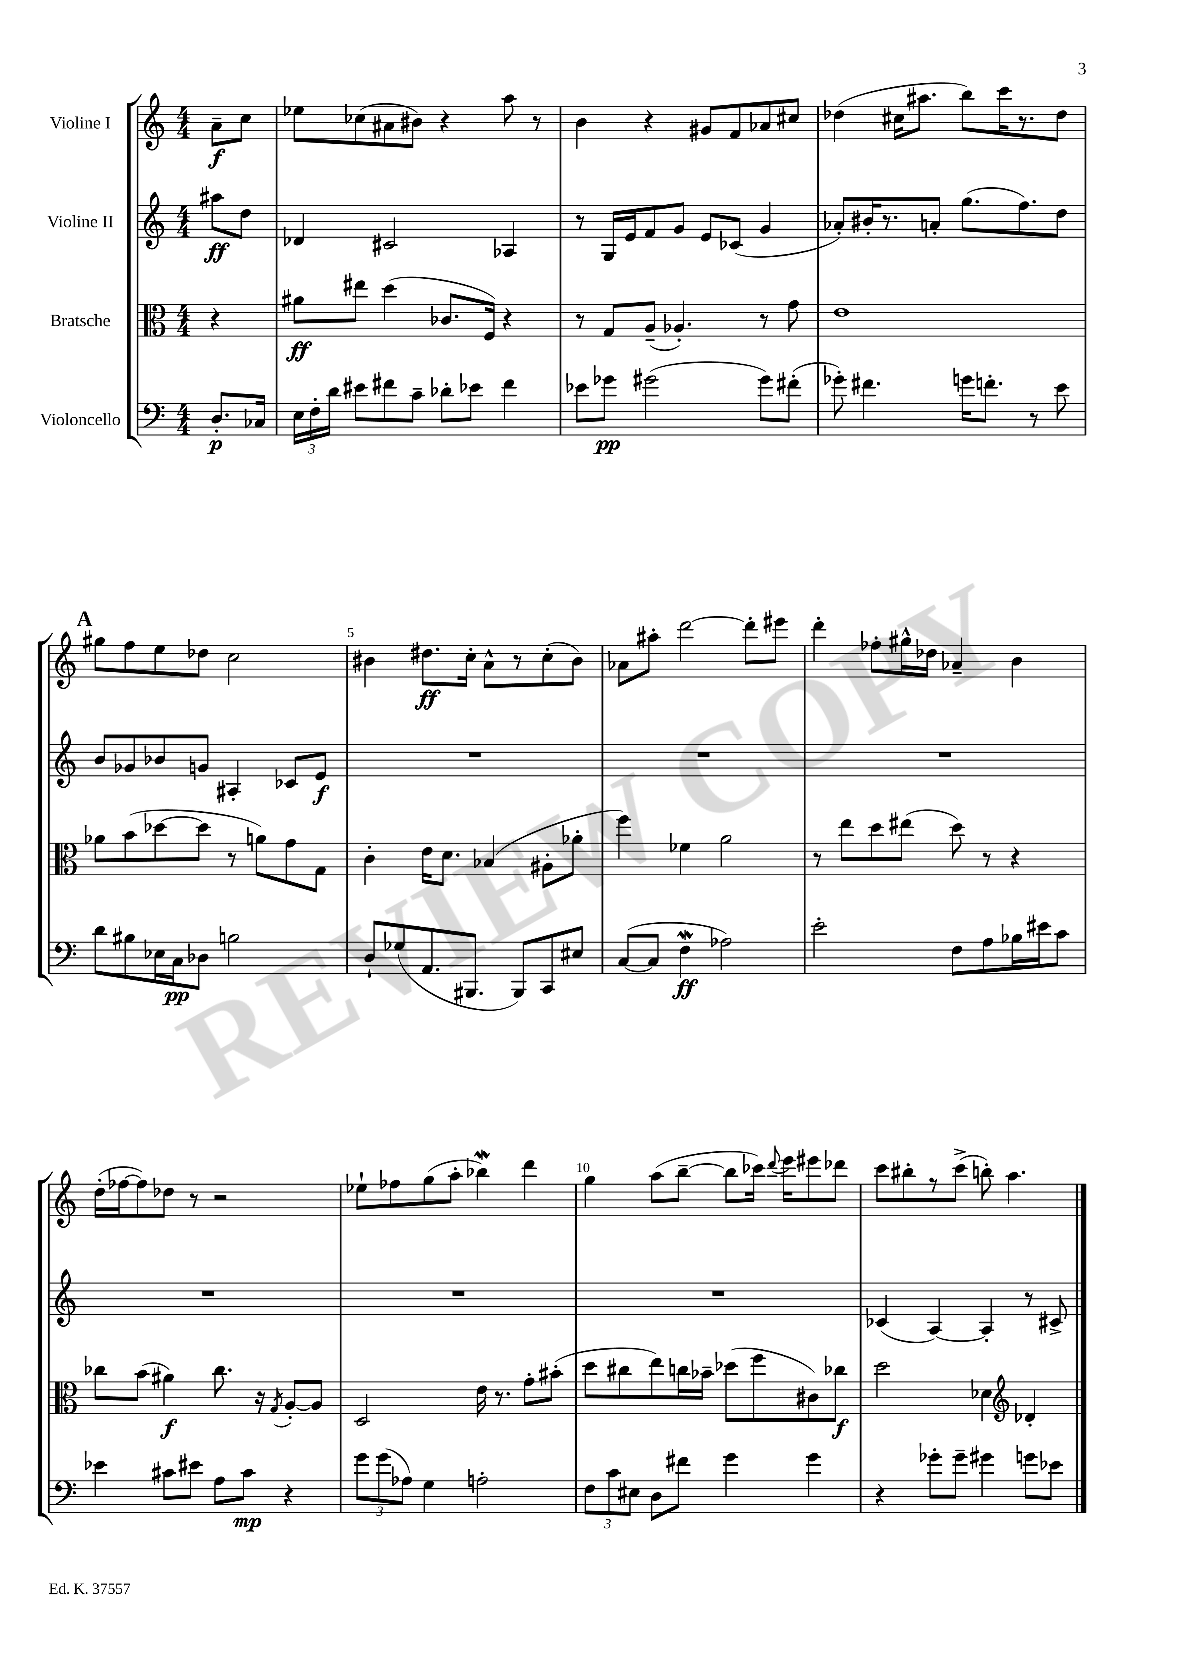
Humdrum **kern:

**kern	**dynam	**kern	**dynam	**kern	**dynam	**kern	**dynam
*part4	*part4	*part3	*part3	*part2	*part2	*part1	*part1
*staff4	*staff4	*staff3	*staff3	*staff2	*staff2	*staff1	*staff1
*I"Violoncello	*	*I"Bratsche	*	*I"Violine II	*	*I"Violine I	*
*clefF4	*	*clefC3	*	*clefG2	*	*clefG2	*
*k[]	*	*k[]	*	*k[]	*	*k[]	*
*M4/4	*	*M4/4	*	*M4/4	*	*M4/4	*
=	=	=	=	=	=	=	=
8.D'/L	p	4r	.	8aa#X\L	ff	8a~\L	f
.	.	.	.	8dd\J	.	8cc\J	.
16C-X/Jk	.	.	.	.	.	.	.
=1	=1	=1	=1	=1	=1	=1	=1
24E\LL	.	8a#X\L	ff	4d-X/	.	8ee-X\L	.
24F'\	.	.	.	.	.	.	.
24d\JJ	.	.	.	.	.	.	.
8e#X\L	.	8ee#X\J	.	.	.	(8cc-X\	.
8f#X\	.	(4dd\	.	2c#X/	.	8a#X\	.
8c~\J	.	.	.	.	.	8b#X\J)	.
8d-X'\L	.	8.c-X/L	.	.	.	4r	.
8e-X\J	.	.	.	.	.	.	.
.	.	16F/Jk)	.	.	.	.	.
4f#\	.	4r	.	4A-X/	.	8aa\	.
.	.	.	.	.	.	8r	.
=2	=2	=2	=2	=2	=2	=2	=2
8e-X\L	.	8r	.	8r	.	4b\	.
8g-X\J	pp	8G/L	.	16G/LL	.	.	.
.	.	.	.	16e/J	.	.	.
(2g#X\	.	(8A~/J	.	8f/	.	4r	.
.	.	4.A-X'/)	.	8g/J	.	.	.
.	.	.	.	8e/L	.	8g#X/L	.
.	.	.	.	(8c-X/J	.	8f/	.
8g#\L)	.	8r	.	4g/	.	8a-X/	.
(8f#X'\J	.	8g\	.	.	.	8cc#X/J	.
=3	=3	=3	=3	=3	=3	=3	=3
8g-X'\)	.	1e	.	8a-X'/L)	.	(4dd-X\	.
4.f#X\	.	.	.	16b#X'/K	.	.	.
.	.	.	.	8.r	.	.	.
.	.	.	.	.	.	16cc#X\KL	.
.	.	.	.	.	.	8.aa#X\J	.
.	.	.	.	8an'/J	.	.	.
16gn\KL	.	.	.	(8.gg\L	.	8bb\L)	.
8.fn'\J	.	.	.	.	.	.	.
.	.	.	.	.	.	16ccc\K	.
.	.	.	.	8.ff\)	.	8.r	.
8r	.	.	.	.	.	.	.
8e\	.	.	.	8dd\J	.	8dd-\J	.
!!LO:LB:g=z
!!LO:REH:place=s1:t=A
=4	=4	=4	=4	=4	=4	=4	=4
8d\L	.	8a-X\L	.	8b/L	.	8gg#X\L	.
8B#X\	.	(8b\	.	8g-X/	.	8ff\	.
16E-X\L	.	[8dd-X\	.	8b-X/	.	8ee\	.
16C\J	pp	.	.	.	.	.	.
8D-X\J	.	8dd-\J]	.	8gn/J	.	8dd-X\J	.
2Bn\	.	8r	.	4A#X'/	.	2cc\	.
.	.	8an\L)	.	.	.	.	.
.	.	8g\	.	8c-X/L	.	.	.
.	.	8G\J	.	8e/J	f	.	.
=5	=5	=5	=5	=5	=5	=5	=5
8D`/L	.	4c'\	.	1r	.	4b#X\	.
(8G-X/	.	.	.	.	.	.	.
8.AA/	.	16e\KL	.	.	.	8.dd#X\L	ff
.	.	8.d\J	.	.	.	.	.
8.BBB#X/J	.	.	.	.	.	16cc'\Jk	.
.	.	(4B-X/	.	.	.	8a^^\L	.
8BBB#/L)	.	.	.	.	.	8r	.
8CC/	.	8A#X'\L	.	.	.	(8cc'\	.
8E#X/J	.	8a-X'\J	.	.	.	8b#\J)	.
=6	=6	=6	=6	=6	=6	=6	=6
([8C/L	.	4ff\)	.	1r	.	8a-X\L	.
8C/J]	.	.	.	.	.	8aa#X'\J	.
4Fw\	ff	4f-X\	.	.	.	[2ddd\	.
2A-X\)	.	2a\	.	.	.	.	.
.	.	.	.	.	.	8ddd'\L]	.
.	.	.	.	.	.	8eee#X\J	.
=7	=7	=7	=7	=7	=7	=7	=7
2e'\	.	8r	.	1r	.	4ddd'\	.
.	.	8ee\L	.	.	.	.	.
.	.	8dd\	.	.	.	8ff-X'\L	.
.	.	(8ee#X\J	.	.	.	16gg#X^^\L	.
.	.	.	.	.	.	16dd-X\JJ	.
8F\L	.	8dd\)	.	.	.	4a-X~/	.
8A\	.	8r	.	.	.	.	.
16B-X\L	.	4r	.	.	.	4b\	.
16e#X\J	.	.	.	.	.	.	.
8c\J	.	.	.	.	.	.	.
!!LO:LB:g=z
=8	=8	=8	=8	=8	=8	=8	=8
4e-X\	.	8cc-X\L	.	1r	.	(16dd'\LL	.
.	.	.	.	.	.	[16ff-X\J	.
.	.	(8b\J	.	.	.	8ff-\])	.
8c#X\L	.	4a#X\)	f	.	.	8dd-X\J	.
8e#X\J	.	.	.	.	.	8r	.
8A\L	.	8.cc-\	.	.	.	2r	.
8c#\J	mp	.	.	.	.	.	.
.	.	16r	.	.	.	.	.
.	.	8qG/	.	.	.	.	.
4r	.	[8A'/L	.	.	.	.	.
.	.	8A/J]	.	.	.	.	.
=9	=9	=9	=9	=9	=9	=9	=9
12g\L	.	2D/	.	1r	.	8ee-X`\L	.
(12g\	.	.	.	.	.	.	.
.	.	.	.	.	.	8ff-X\	.
12A-X\J)	.	.	.	.	.	.	.
4G\	.	.	.	.	.	(8gg\	.
.	.	.	.	.	.	8aa'\J	.
2An'\	.	16e\	.	.	.	4bb-Xw\)	.
.	.	8.r	.	.	.	.	.
.	.	8g'\L	.	.	.	4ddd\	.
.	.	(8b#X'\J	.	.	.	.	.
=10	=10	=10	=10	=10	=10	=10	=10
12F\L	.	8dd\L	.	1r	.	4gg\	.
12c\	.	.	.	.	.	.	.
.	.	8cc#X\	.	.	.	.	.
12E#X\J	.	.	.	.	.	.	.
8D\L	.	8ee\)	.	.	.	(8aa\L	.
8f#X\J	.	16ccn\L	.	.	.	[8bb~\J	.
.	.	16b-X~\JJ	.	.	.	.	.
4g\	.	(8dd-X\L	.	.	.	8bb\L]	.
.	.	8ff\	.	.	.	16ccc-X\Jk)	.
.	.	.	.	.	.	8qqddd/	.
.	.	.	.	.	.	16eee\KL	.
4g\	.	8c#X\)	.	.	.	8eee#X\	.
.	.	8cc-X\J	f	.	.	8ddd-X\J	.
=11	=11	=11	=11	=11	=11	=11	=11
4r	.	2dd\	.	(4c-X/	.	8ccc\L	.
.	.	.	.	.	.	8bb#X'\	.
8g-X'\L	.	.	.	[4A/)	.	8r	.
8g-~\J	.	.	.	.	.	(8ccc^\J	.
4g#X\	.	4d-X\	.	4A'/]	.	8bbn'\)	.
.	.	.	.	.	.	4.aa\	.
*	*	*clefG2	*	*	*	*	*
8gn\L	.	4d-X'/	.	8r	.	.	.
8e-X\J	.	.	.	8c#X^/	.	.	.
==	==	==	==	==	==	==	==
*-	*-	*-	*-	*-	*-	*-	*-
